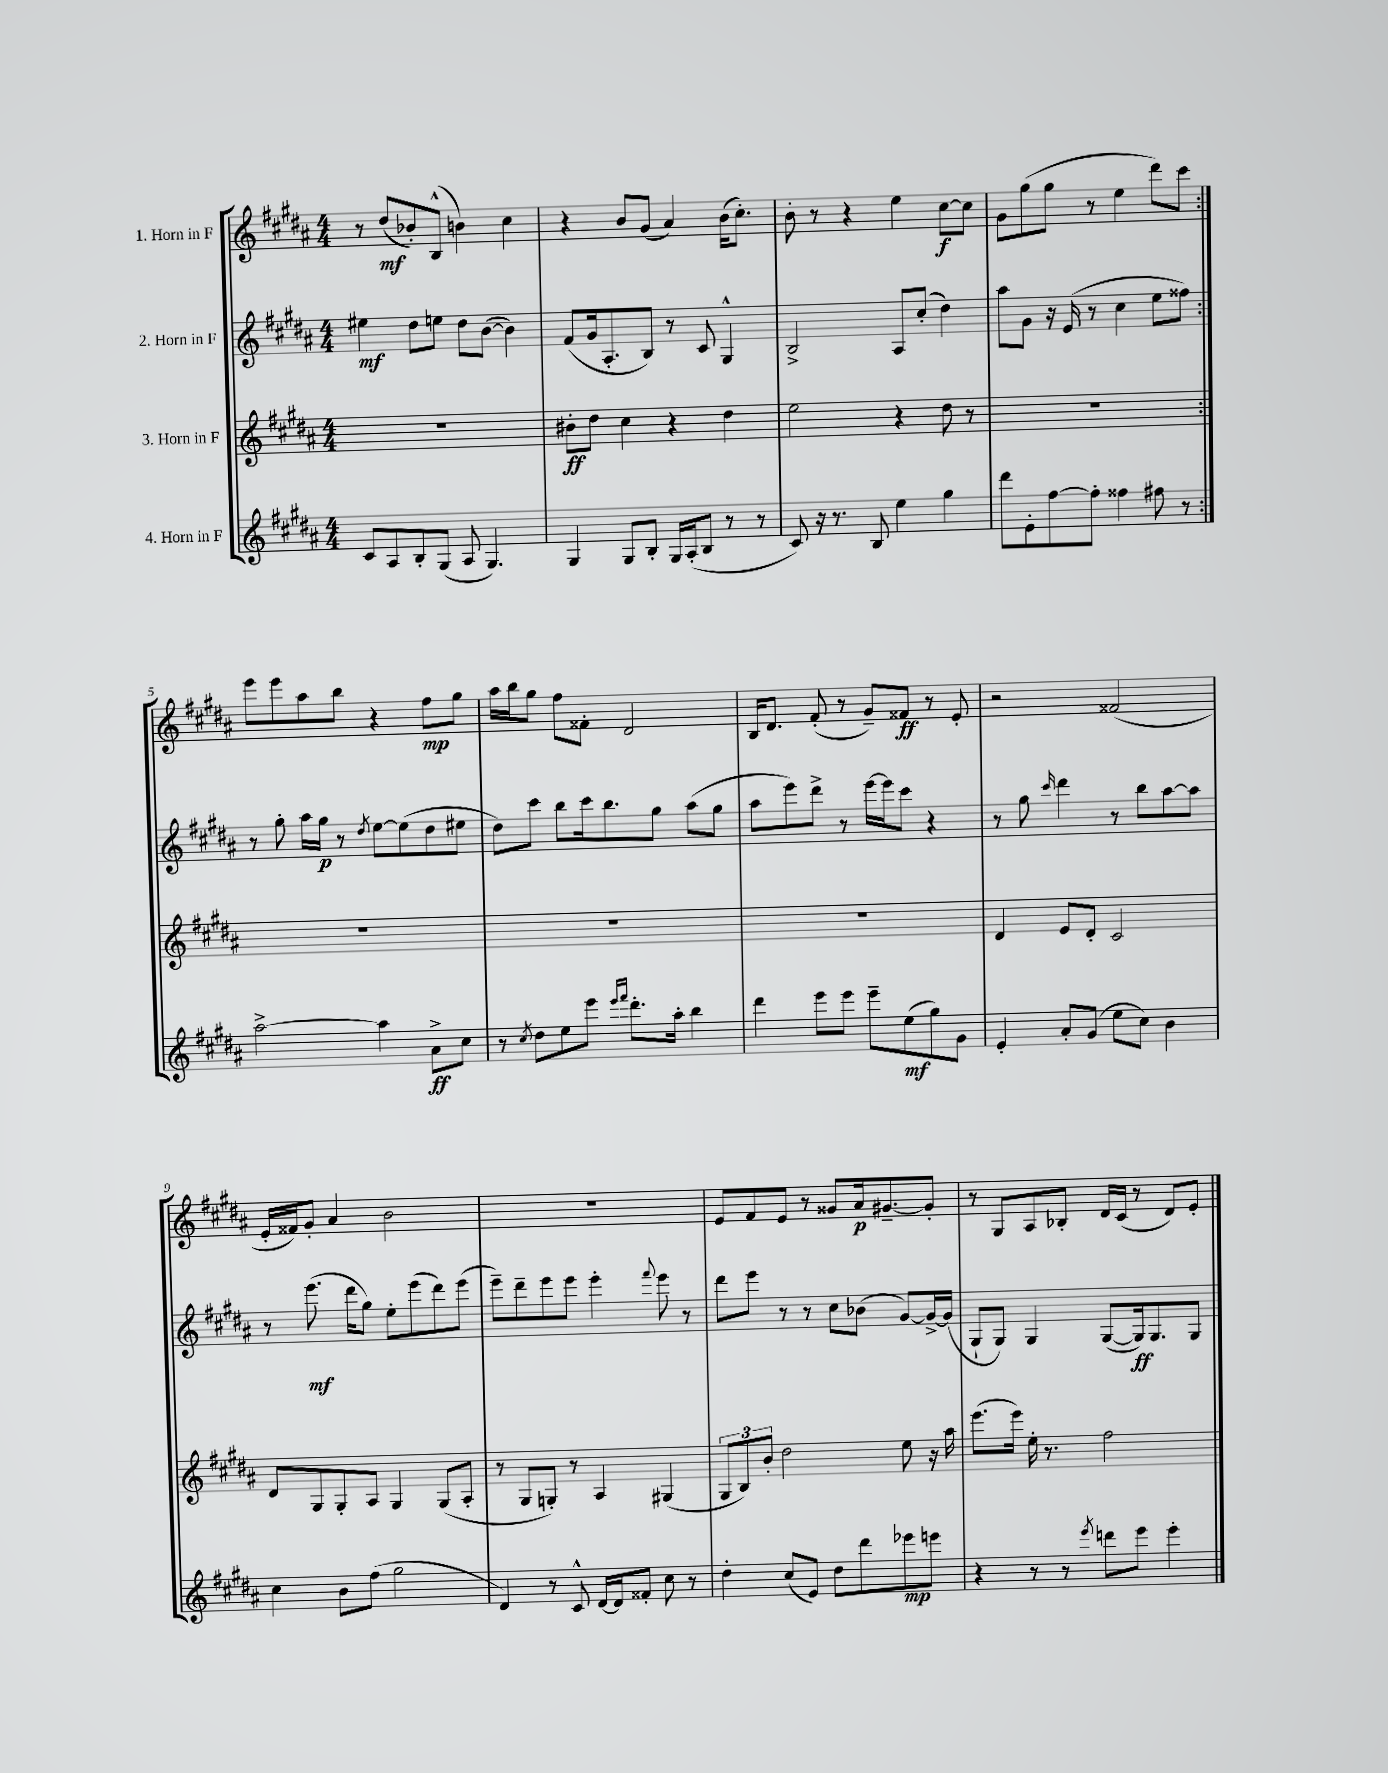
<<
\new StaffGroup <<
\new Staff = "s0" \with { instrumentName = "1. Horn in F" } {
    \clef treble \key b \major \numericTimeSignature \time 4/4
    \repeat volta 2 { r8 dis''8\mf( bes'8-.) b8-^( b'4) cis''4 |
    r4 b'8 gis'8( ais'4) b'16( cis''8.-.) |
    b'8-. r8 r4 e''4 cis''8~\f cis''8 |
    gis'8 gis''8( gis''8 r8 e''4 dis'''8) cis'''8 | }
    e'''8 e'''8 ais''8 b''8 r4 fis''8\mp gis''8 |
    ais''16 b''16 gis''8 fis''8 fisis'8-. dis'2 |
    b16 dis'8. fis'8-.( r8 gis'8--) fisis'8\ff r8 e'8-. |
    r2 fisis'2( |
    e'16-. fisis'16) gis'8-. ais'4 b'2 |
    r1 |
    e'8 fis'8 e'8 r8 gisis'8 ais'16\p gis'8.~-- gis'8-. |
    r8 gis8 ais8 bes8-. dis'16 cis'16( r8 dis'8) e'8-. \bar "|." |
}
\new Staff = "s1" \with { instrumentName = "2. Horn in F" } {
    \clef treble \key b \major \numericTimeSignature \time 4/4
    \repeat volta 2 { eis''4\mf dis''8 e''8 dis''8 b'8~( b'4) |
    fis'8( gis'16 ais8.-. b8) r8 cis'8 gis4-^ |
    b2-> ais8 cis''8-.( dis''4) |
    ais''8 gis'8 r16 e'16( r8 cis''4 e''8 fisis''8) | }
    r8 gis''8-. ais''16 gis''16\p r8 \acciaccatura { dis''8 } e''8~ e''8( dis''8 eis''8 |
    dis''8) cis'''8 b''8 cis'''16 b''8. gis''8 ais''8( gis''8 |
    ais''8 e'''8) dis'''8-> r8 e'''16~ e'''16 cis'''8 r4 |
    r8 gis''8 \grace { cis'''16 } dis'''4 r8 b''8 ais''8~ ais''8 |
    r8 e'''8.\mf( dis'''16 gis''8) e''8-. e'''8( dis'''8) e'''8( |
    e'''8--) dis'''8-- e'''8 e'''8 e'''4-. \appoggiatura { fis'''8 } e'''8 r8 |
    dis'''8 e'''8 r8 r8 cis''8 bes'8( gis'8~) gis'16~-> gis'16( |
    gis8-! gis8) gis4 gis8~( gis16\ff) gis8. gis8 \bar "|." |
}
\new Staff = "s2" \with { instrumentName = "3. Horn in F" } {
    \clef treble \key b \major \numericTimeSignature \time 4/4
    \repeat volta 2 { R1 |
    bis'8-.\ff dis''8 cis''4 r4 dis''4 |
    e''2 r4 dis''8 r8 |
    R1 | }
    R1 |
    R1 |
    R1 |
    dis'4 e'8 dis'8-. cis'2 |
    dis'8 gis8 gis8-. ais8 gis4 gis8( ais8-. |
    r8 gis8 g8-.) r8 ais4 gis4( |
    \tuplet 3/2 { gis8 b8) b'8-. } dis''2 e''8 r16 ais''16 |
    e'''8.( e'''16) e''16-. r8. fis''2 \bar "|." |
}
\new Staff = "s3" \with { instrumentName = "4. Horn in F" } {
    \clef treble \key b \major \numericTimeSignature \time 4/4
    \repeat volta 2 { cis'8 ais8 b8-. gis8( ais8 gis4.) |
    gis4 gis8 b8-. gis16 ais16-.( b8 r8 r8 |
    cis'8) r16 r8. b8 e''4 gis''4 |
    dis'''8 e'8-. fis''8~ fis''8-. fisis''4 fis''8 r8 | }
    ais''2~-> ais''4 ais'8->\ff cis''8 |
    r8 \acciaccatura { cis''8 } dis''8 e''8 e'''8 \grace { e'''16 fis'''16 } dis'''8.-. ais''16-. b''4 |
    dis'''4 e'''8 e'''8 e'''8-- e''8\mf( gis''8) gis'8 |
    e'4-. ais'8-. gis'8( e''8 cis''8) b'4 |
    cis''4 b'8 fis''8( gis''2 |
    dis'4) r8 cis'8-^ dis'16~ dis'16 fisis'8-. cis''8 r8 |
    dis''4-. cis''8( e'8) dis''8 dis'''8 ees'''8\mp e'''8 |
    r4 r8 r8 \acciaccatura { e'''8 } d'''8 e'''8 e'''4-. \bar "|." |
}
>>
>>
